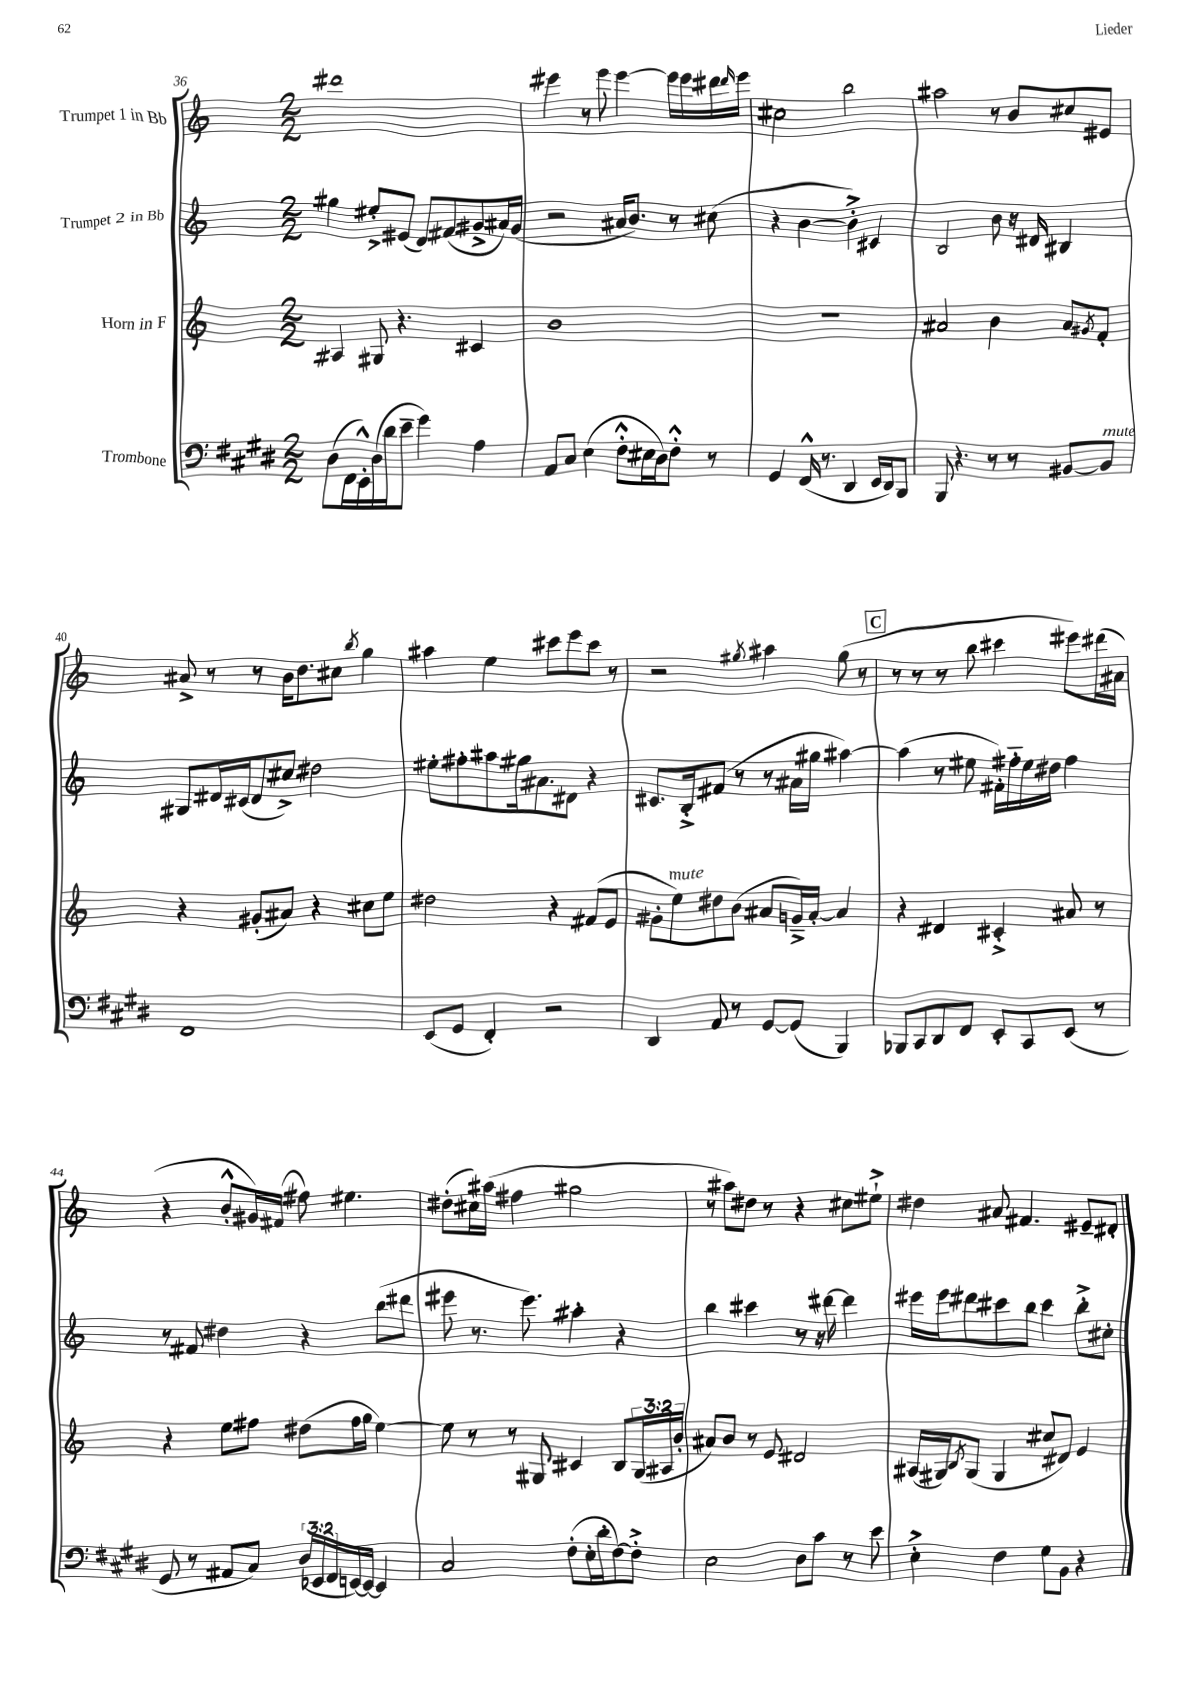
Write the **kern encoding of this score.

**kern	**kern	**kern	**kern
*staff4	*staff3	*staff2	*staff1
*clefF4	*clefG2	*clefG2	*clefG2
*k[f#c#g#d#]	*k[]	*k[]	*k[]
*M2/2	*M2/2	*M2/2	*M2/2
(8D#\L	4A#/	4gg#\	1ddd#
16FF#\L	.	.	.
16EE'^^\)	.	.	.
(16D#\	8G#/	8ee#'^/L	.
16d#\J	.	.	.
8e~\J	4.r	(8e#/J	.
4g#\)	.	8d/L)	.
.	.	(8f#/	.
4A\	4c#/	8g#^/	.
.	.	16a#/L)	.
.	.	(16g#/JJ	.
=	=	=	=
8AA/L	1b	2r	4eee#\
8C#/J	.	.	.
(4E\	.	.	8r
.	.	.	8eee#\
8F#'^^\L	.	16a#/LK	[4eee#\
.	.	8.b/J)	.
16E#\L	.	.	.
16D#\J)	.	.	.
8F#'^^\J	.	8r	16eee#\]LL
.	.	.	16eee#\
8r	.	(8cc#\	16ddd#\
.	.	.	16qqddd#/
.	.	.	16eee#\JJ
=	=	=	=
4GG#/	1r	4r	2cc#\
(16FF#^^/	.	[4b\	.
8.r	.	.	.
4DD#/	.	4b'^\])	2bb\
16EE/LL	.	4c#/	.
16DD#/J)	.	.	.
8BBB/J	.	.	.
=	=	=	=
8BBB/	2a#/	2B/	2aa#\
4.r	.	.	.
8r	4b\	8b\	8r
8r	.	16r	8b/L
.	.	16d#/	.
[8BB#/L	8a#/L	4B#/	8cc#/
.	8qg#/	.	.
8BB#/]J	8f'/J	.	8e#/J
=	=	=	=
1FF#	4r	8G#/L	8a#^/
.	.	16d#/L	8r
.	.	(16c#/J	.
.	(8g#'/L	8d#/	8r
.	8a#/J)	8cc#^/J)	16b\LK
.	.	.	8.dd\
.	4r	2dd#\	.
.	.	.	8cc#\J
.	.	.	8qbb/
.	8cc#\L	.	4gg\
.	8ee\J	.	.
=	=	=	=
(8EE/L	2dd#\	8ee#'\L	4aa#\
8GG#/J	.	8ff#'\	.
4FF#'/)	.	8aa#\	4ee\
.	.	16gg#\k	.
.	.	8.a#\	.
2r	4r	.	8ccc#\L
.	.	8d#\J	8eee\
.	(8f#/L	4r	8ccc#\J
.	8e/J	.	8r
=	=	=	=
4DD#/	8g#'\L	8.c#/L	2r
.	8ee\)	.	.
.	.	16B'^/k	.
8AA/	8dd#\	(8f#/J	.
8r	(8b\J	8r	.
.	.	.	8qgg#/
[8GG#/L	8a#/L	8r	4aa#\
(8GG#/]J	16g~^/L)	16a#\LL	.
.	[16a#'/JJ	16gg#\JJ	.
4BBB/)	4a#/]	[4aa#\)	(8gg#\
.	.	.	8r
=	=	=	=
8BBB-/L	4r	(4aa#\]	8r
8CC#/	.	.	8r
8DD#/	4d#/	8r	8r
8FF#/J	.	8ee#\	8bb\
8EE'/L	4c#'^/	16f#'\LL)	4ccc#\
.	.	16ff#'~\	.
8CC#/	.	16ee#\	.
.	.	16dd#\JJ	.
(8EE/J	8a#/	4ff#\	8eee#\L)
8r	8r	.	(16ddd#\L
.	.	.	16a#\JJ
=	=	=	=
8GG#/	4r	8r	4r
8r	.	8f#/	.
8AA#/L	8ee\L	4dd#\	8b'^^/L
8C#/J)	8ff#\J	.	16g#/L)
.	.	.	(16f#/JJ
(24D#/LL	(8dd#\L	4r	8ff#\)
24EE-/	.	.	.
24FF#/	.	.	.
[16EE/)	16ff#\L	.	4.ee#\
16EE/_JJ	16gg\JJ	.	.
4EE/]	[4ee\)	(8bb\L	.
.	.	8ddd#\J	.
=	=	=	=
2C#/	8ee\]	8eee#\	(8dd#'\L
.	8r	8.r	16cc#\L)
.	.	.	(16aa#\JJ
.	8r	.	4ff#\
.	.	8.eee#\)	.
.	8G#/	.	.
(8F#'\L	4c#/	4aa#'\	2gg#\
16E'\L	.	.	.
16d#'\J	.	.	.
[8F#\)	8B/L	4r	.
8F#'^\]J	(24G#/L	.	.
.	24A#/	.	.
.	24b'/JJ	.	.
=	=	=	=
2E\	8a#/L)	4bb\	8r
.	8b/J	.	8aa#\L)
.	8r	4ccc#\	8dd#\J
.	8e/	.	8r
8D#\L	2d#/	8r	4r
8c#\J	.	16r	.
.	.	[16ddd#\	.
8r	.	4ddd#\]	8cc#\L
8e\	.	.	8ee#`^\J
=	=	=	=
4E'^\	(16A#/LL	16eee#\LL	4dd#\
.	16G#/J)	16eee#\J	.
.	8qB/	.	.
.	(8G#/J	8ddd#\	.
4F#\	4G#/	8ccc#\	8a#/
.	.	8bb\J	4.f#/
8G#\L	8cc#/L	4ccc#\	.
8BB\J	8d#/J)	.	.
4r	4e/	8bb'^\L	8e#~/L
.	.	8cc#'\J	8d#'/J
==	==	==	==
*-	*-	*-	*-
